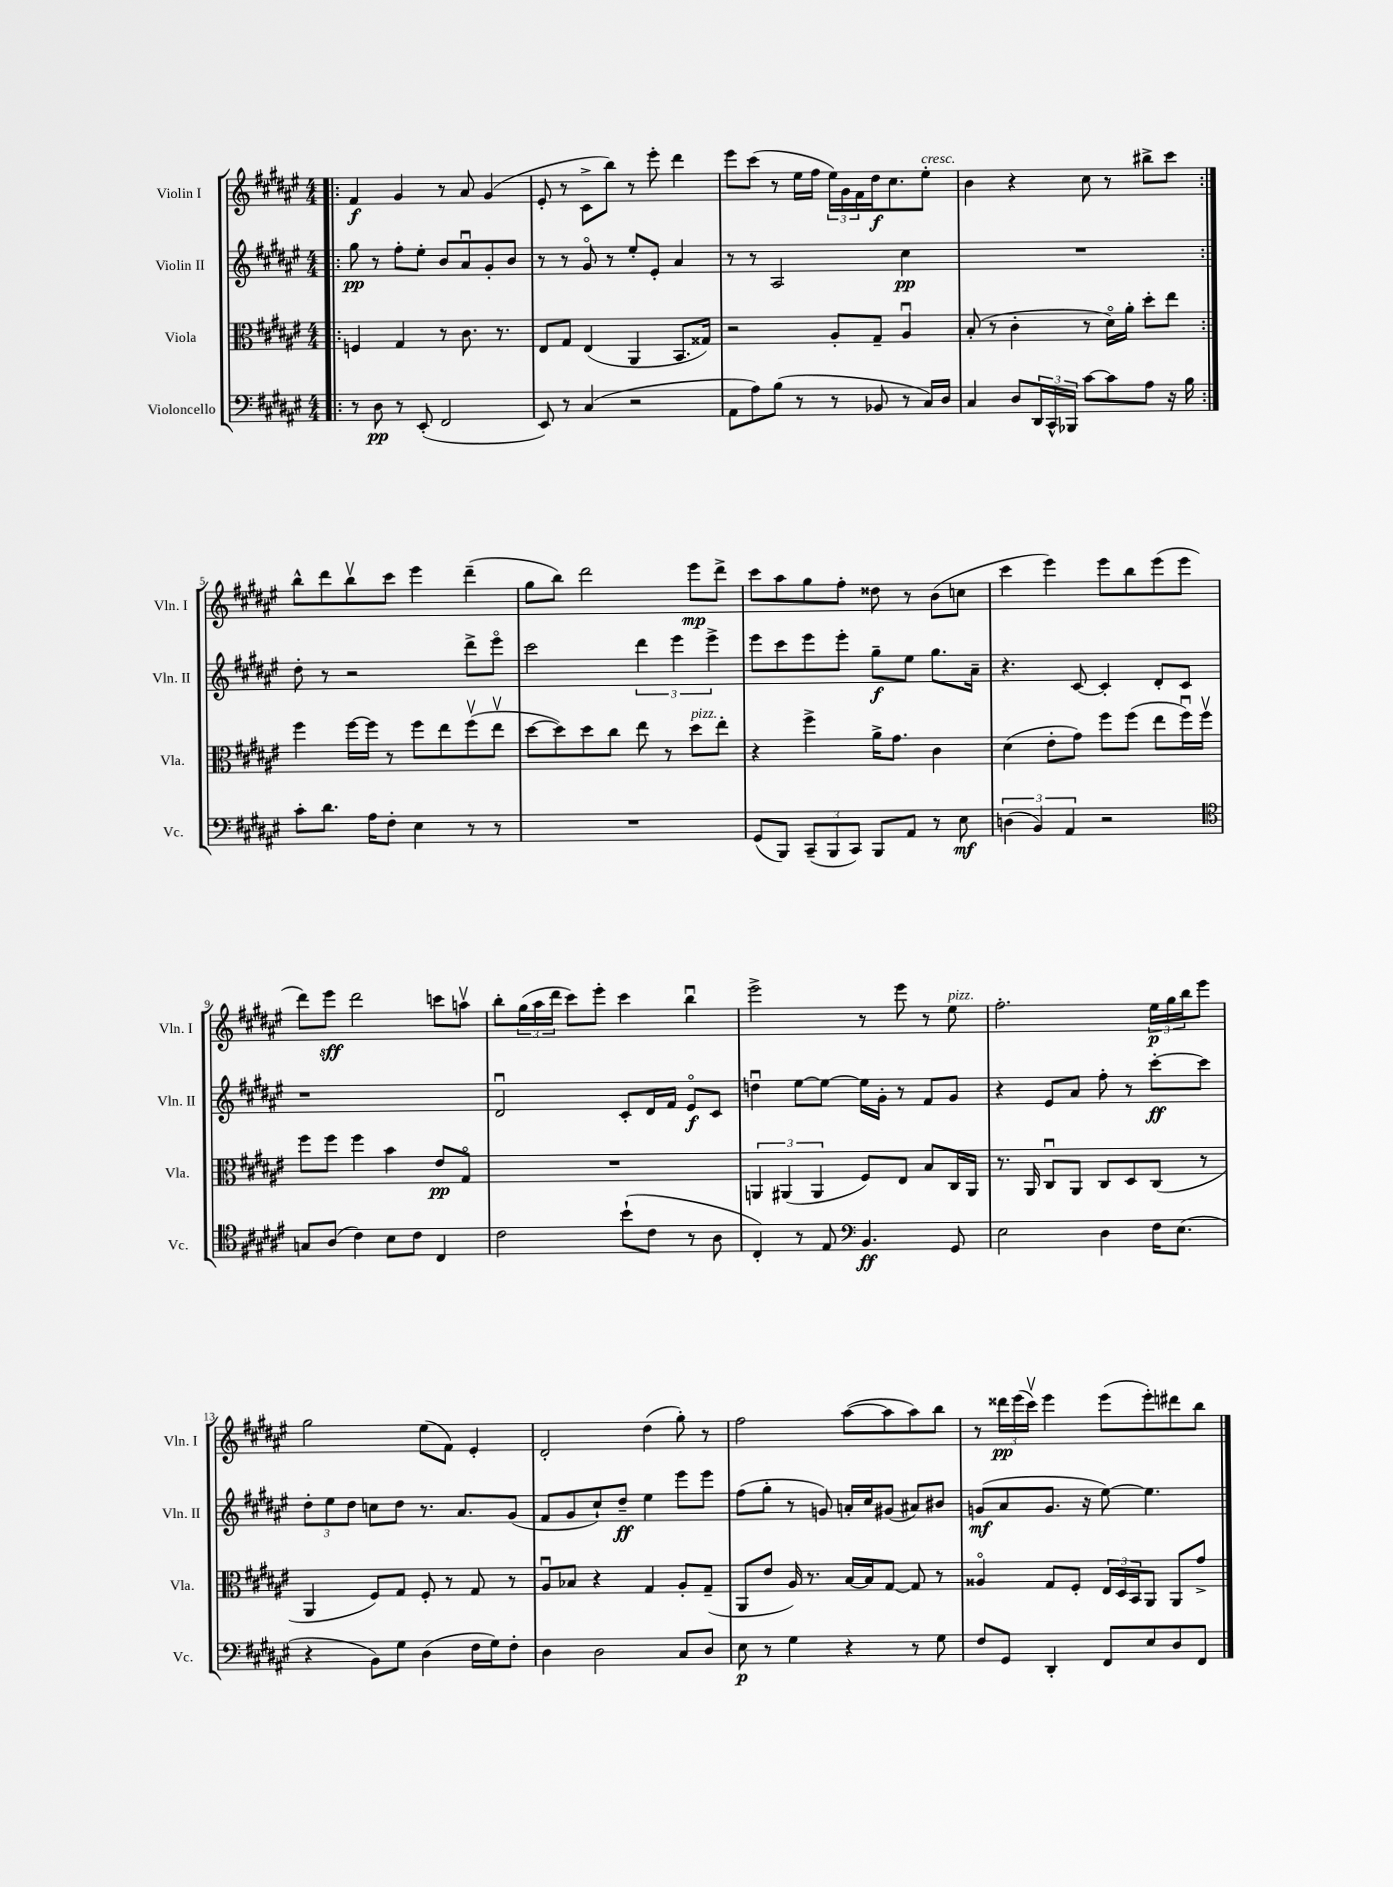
<<
\new StaffGroup <<
\new Staff = "s0" \with { instrumentName = "Violin I" shortInstrumentName = "Vln. I" } {
    \clef treble \key fis \major \numericTimeSignature \time 4/4
    \repeat volta 2 { \bar ".|:" fis'4\f gis'4 r8 ais'8 gis'4( |
    eis'8-. r8 cis'8-> b''8) r8 eis'''8-. dis'''4 |
    eis'''8 cis'''8( r8 eis''16 fis''16 \tuplet 3/2 { eis''16) gis'16 fis'16 } dis''16\f cis''8. eis''8-.^\markup { \italic "cresc." } |
    b'4 r4 cis''8 r8 bis''8-> cis'''8 | }
    b''8-^ dis'''8 b''8\upbow cis'''8 eis'''4 dis'''4--( |
    gis''8 b''8) dis'''2 eis'''8\mp dis'''8-> |
    cis'''8 ais''8 gis''8 fis''8-. disis''8 r8 b'8( c''8 |
    cis'''4 eis'''4) eis'''8 b''8 eis'''8( eis'''8 |
    dis'''8) eis'''8\sff dis'''2 c'''8 a''8\upbow |
    b''8-. \tuplet 3/2 { gis''16( ais''16 dis'''16 } cis'''8) eis'''8-. cis'''4 b''4\downbow |
    eis'''2-> r8 eis'''8 r8 eis''8^\markup { \italic "pizz." } |
    fis''2.-. \tuplet 3/2 { eis''16\p gis''16 b''16 } eis'''8 |
    gis''2 eis''8( fis'8) eis'4-. |
    dis'2-. dis''4( gis''8-.) r8 |
    fis''2 ais''8~( ais''8 ais''8) b''8 |
    r8 \tuplet 3/2 { disis'''16\pp eis'''16( cis'''16\upbow) } eis'''4 eis'''8( eis'''8-.) dis'''8 b''8 \bar "|." |
}
\new Staff = "s1" \with { instrumentName = "Violin II" shortInstrumentName = "Vln. II" } {
    \clef treble \key fis \major \numericTimeSignature \time 4/4
    \repeat volta 2 { \bar ".|:" gis''8\pp r8 fis''8-. eis''8-. b'8 ais'8\downbow gis'8-. b'8 |
    r8 r8 gis'8\flageolet r8 eis''8-. eis'8-. ais'4 |
    r8 r8 ais2 cis''4\pp |
    R1 | }
    dis''8-. r8 r2 dis'''8-> eis'''8\flageolet |
    cis'''2 \tuplet 3/2 { dis'''4 eis'''4 eis'''4-> } |
    eis'''8 cis'''8 eis'''8 eis'''8-. gis''8--\f eis''8 gis''8. ais'16-- |
    r4. cis'8~ cis'4-. dis'8-. cis'8 |
    r1 |
    dis'2\downbow cis'8-. dis'16 fis'16 eis'8\flageolet\f cis'8 |
    d''4\downbow eis''8~ eis''8~ eis''16 gis'16-. r8 fis'8 gis'8 |
    r4 eis'8 ais'8 fis''8-. r8 cis'''8~-.\ff cis'''8 |
    \tuplet 3/2 { dis''8-. eis''8 dis''8 } c''8 dis''8 r8. ais'8. gis'8( |
    fis'8 gis'8 cis''8-!) dis''8--\ff eis''4 eis'''8 eis'''8 |
    fis''8( gis''8-. r8 g'8) a'16-. cis''16 gis'8( ais'8) bis'8 |
    g'8\mf( ais'8 g'8. r16 eis''8~) eis''4. \bar "|." |
}
\new Staff = "s2" \with { instrumentName = "Viola" shortInstrumentName = "Vla." } {
    \clef alto \key fis \major \numericTimeSignature \time 4/4
    \repeat volta 2 { \bar ".|:" f4 gis4 r8 cis'8. r8. |
    eis8 gis8 eis4( ais,4 b,8. gisis16) |
    r2 ais8-. gis8-- ais4\downbow |
    b8-.( r8 cis'4-. r8 dis'16\flageolet) ais'16-. dis''8-. eis''8 | }
    fis''4 fis''16~ fis''16 r8 fis''8 eis''8 fis''8\upbow( eis''8\upbow |
    dis''8~ dis''8) dis''8 cis''8 eis''8 r8 dis''8^\markup { \italic "pizz." } eis''8-. |
    r4 fis''4-> ais'16-> gis'8. cis'4 |
    dis'4( eis'8-. gis'8) fis''8 fis''8( eis''8 fis''16\downbow) fis''16\upbow |
    fis''8 fis''8 fis''4 b'4 eis'8\pp gis8\flageolet |
    R1 |
    \tuplet 3/2 { a,4 ais,4( ais,4 } fis8) eis8 b8 cis16 ais,16 |
    r8. ais,16 cis8\downbow ais,8 cis8 dis8 cis8( r8 |
    ais,4 fis8) gis8 fis8-. r8 gis8 r8 |
    ais8\downbow bes8 r4 gis4 ais8-. gis8--( |
    ais,8 eis'8 ais16) r8. b16~ b16 gis8~ gis8 r8 |
    aisis4\flageolet gis8 fis8-. \tuplet 3/2 { eis16 dis16 b,16 } ais,8 ais,8 gis'8-> \bar "|." |
}
\new Staff = "s3" \with { instrumentName = "Violoncello" shortInstrumentName = "Vc." } {
    \clef bass \key fis \major \numericTimeSignature \time 4/4
    \repeat volta 2 { \bar ".|:" r8 dis8\pp r8 eis,8-.( fis,2 |
    eis,8) r8 cis4( r2 |
    ais,8 ais8) b8( r8 r8 bes,8 r8 cis16) dis16 |
    cis4 dis8 \tuplet 3/2 { dis,16 cis,16-^ bes,,16 } cis'8~ cis'8 ais8 r16 b16 | }
    cis'8-. dis'8. ais16 fis8-. eis4 r8 r8 |
    R1 |
    gis,8( b,,8) \tuplet 3/2 { cis,8--( b,,8 cis,8) } b,,8 ais,8 r8 eis8\mf |
    \tuplet 3/2 { d4( b,4) ais,4 } r2 |
    \clef tenor g8 ais8( cis'4) b8 cis'8 cis4 |
    cis'2 b'8-!( cis'8 r8 ais8 |
    cis4-.) r8 eis8 \clef bass b,4.\ff gis,8 |
    eis2 dis4 fis16 eis8.( |
    r4 b,8) gis8 dis4( fis16 gis16) fis8-. |
    dis4 dis2 cis8 dis8 |
    eis8\p r8 gis4 r4 r8 gis8 |
    fis8 gis,8 dis,4-. fis,8 eis8 dis8 fis,8 \bar "|." |
}
>>
>>
